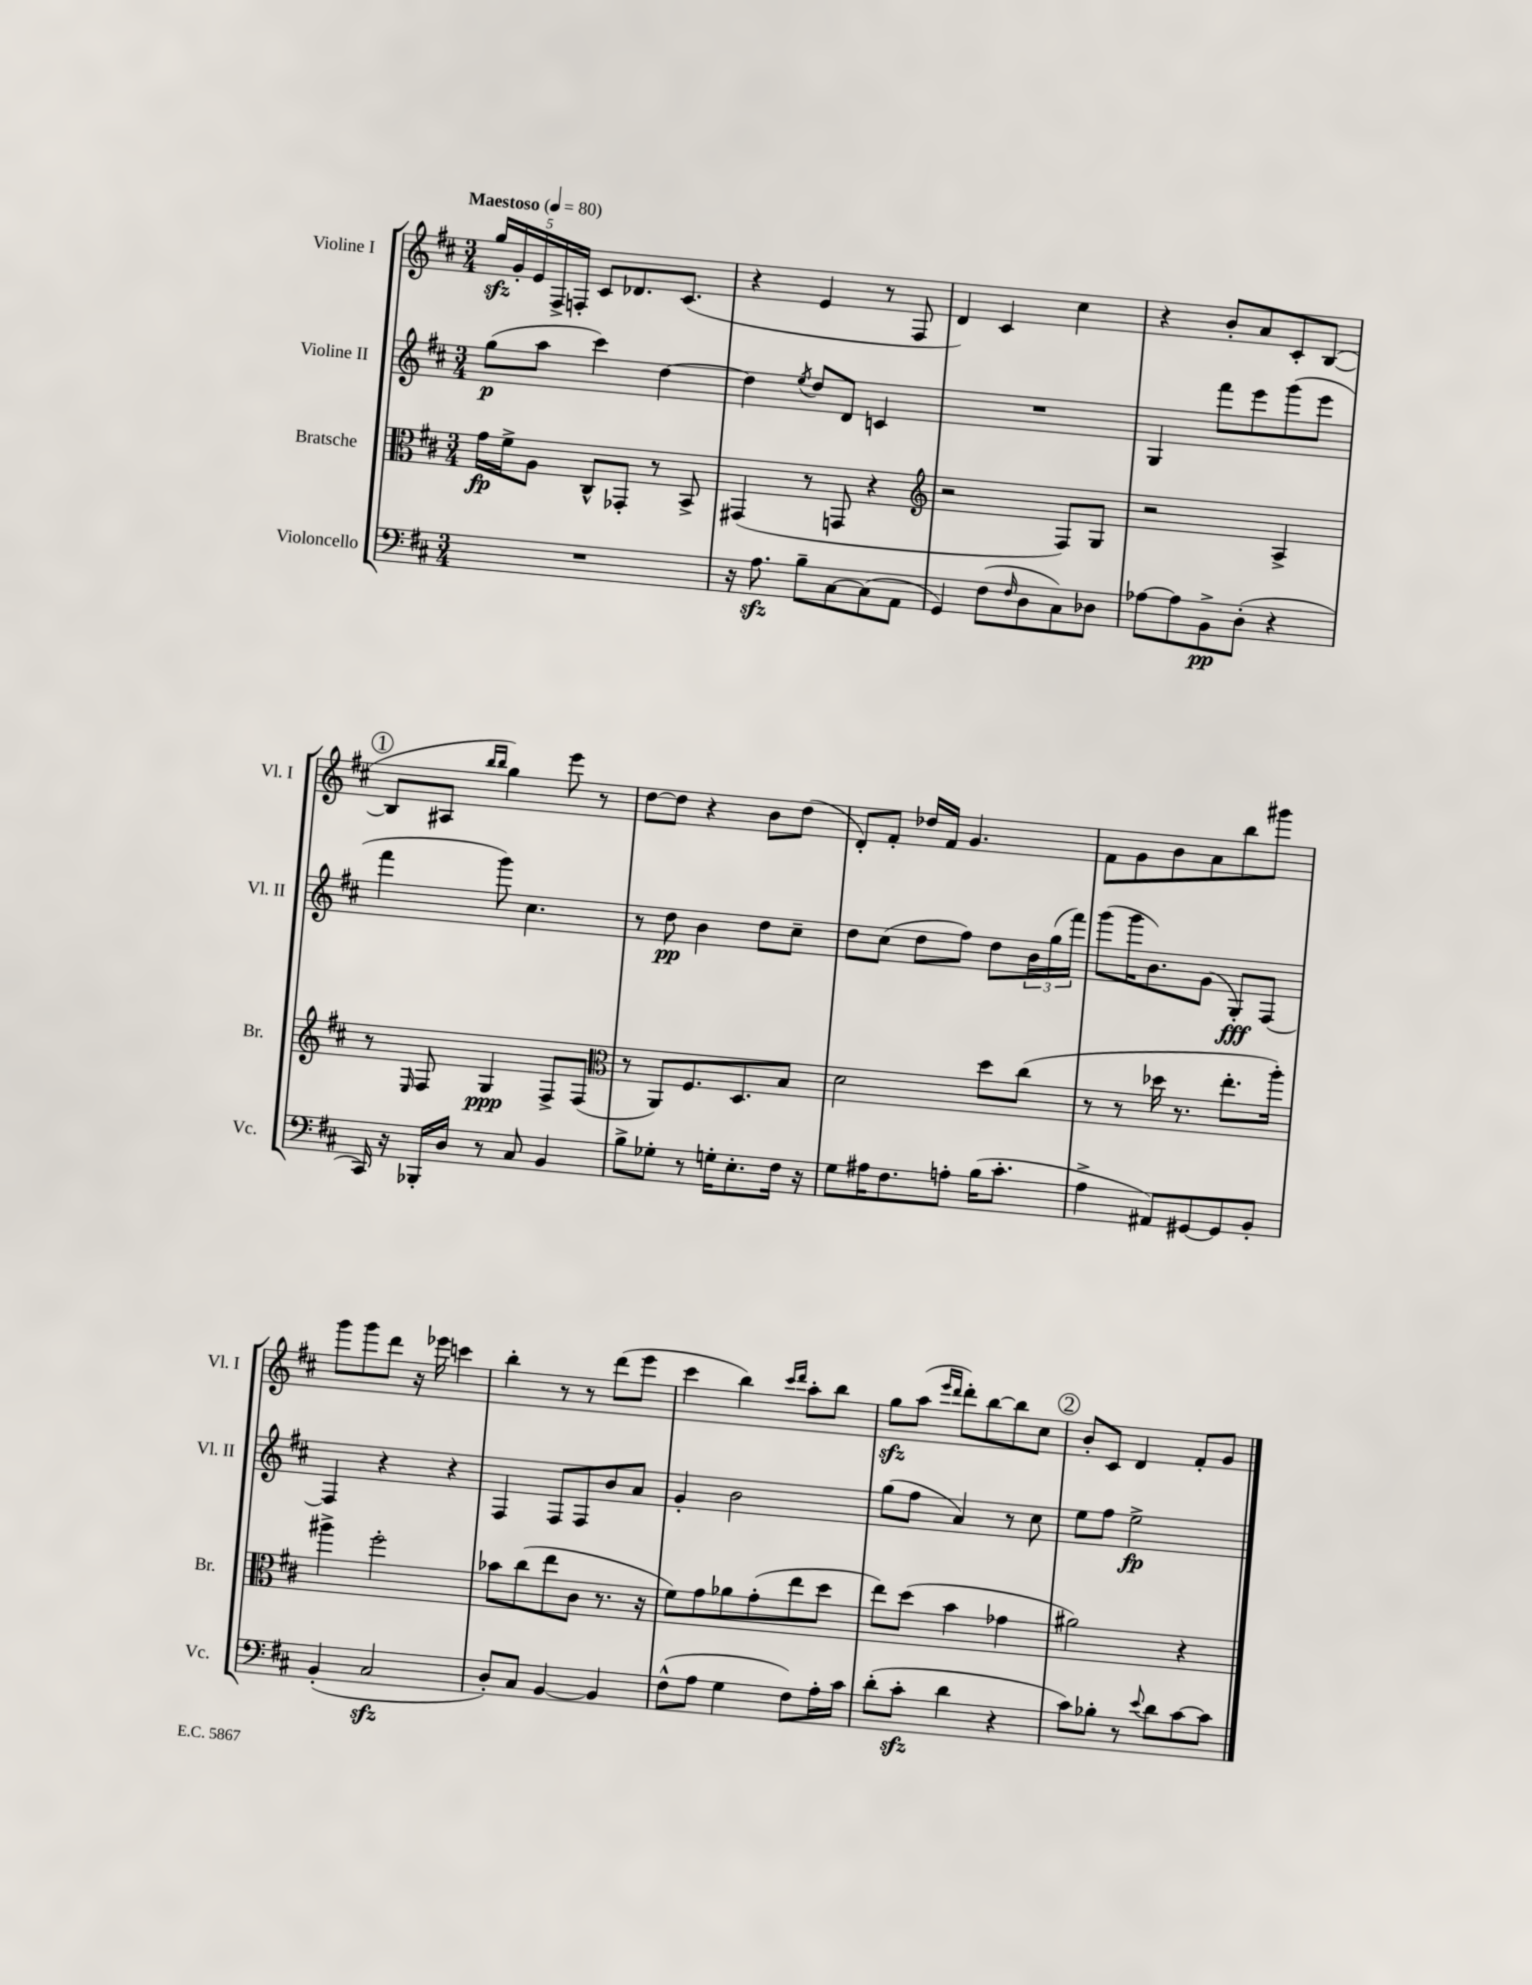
<<
\new StaffGroup <<
\new Staff = "s0" \with { instrumentName = "Violine I" shortInstrumentName = "Vl. I" } {
    \clef treble \key d \major \numericTimeSignature \time 3/4 \tempo "Maestoso" 4 = 80
    \tuplet 5/4 { g''16\sfz g'16-. e'16 fis16-> f16-. } cis'8 des'8. cis'8.( |
    r4 e'4 r8 fis8 |
    d'4) cis'4 cis''4 |
    r4 b'8-. a'8 cis'8-. b8~( |
    \mark \markup { \circle "1" } b8 ais8 \grace { b''16 b''16 } g''4) e'''8 r8 |
    d''8~ d''8 r4 b'8 d''8( |
    d'8-.) fis'8-. des''16 fis'16 g'4. |
    fis'8 g'8 b'8 a'8 b''8 gis'''8 |
    g'''8 g'''8 d'''8 r16 ees'''16 c'''4 |
    b''4-. r8 r8 d'''8( e'''8 |
    cis'''4 b''4) \grace { cis'''16 d'''16 } a''8-. b''8 |
    g''8\sfz a''8( \grace { e'''16 d'''16 } d'''8-.) b''8~ b''8 cis''8 |
    \mark \markup { \circle "2" } b'8-. cis'8 d'4 fis'8-. g'8 \bar "|." |
}
\new Staff = "s1" \with { instrumentName = "Violine II" shortInstrumentName = "Vl. II" } {
    \clef treble \key d \major \numericTimeSignature \time 3/4
    g''8\p( a''8 cis'''4) d''4~ |
    d''4 \acciaccatura { e''8 } d''8 d'8 c'4 |
    R2. |
    g4 fis'''8 e'''8 g'''8( e'''8 |
    \mark \markup { \circle "1" } fis'''4 g'''8) cis''4. |
    r8 d''8\pp b'4 d''8 cis''8-- |
    d''8 cis''8( d''8 fis''8) d''8 \tuplet 3/2 { b'16 g''16( fis'''16) } |
    g'''8( g'''16 b'8.) g'8( g8-.\fff) fis8~ |
    fis4 r4 r4 |
    fis4 fis8 fis8 b'8 a'8 |
    g'4-. b'2 |
    g''8( fis''8 a'4) r8 cis''8 |
    \mark \markup { \circle "2" } e''8 fis''8 e''2->\fp \bar "|." |
}
\new Staff = "s2" \with { instrumentName = "Bratsche" shortInstrumentName = "Br." } {
    \clef alto \key d \major \numericTimeSignature \time 3/4
    g'16\fp fis'16-> a8 cis8-^ ges,8-. r8 b,8-> |
    gis,4( r8 g,8 r4 |
    \clef treble r2 fis8) g8 |
    r2 a4-> |
    \mark \markup { \circle "1" } r8 \grace { e16 } fis8 g4\ppp fis8-> fis8( |
    \clef alto r8 a,8) fis8. d8. b8 |
    d'2 d''8 cis''8( |
    r8 r8 des''16 r8. e''8.-. a''16-.) |
    ais''4-> fis''2-. |
    bes'8 cis''8( e''8 cis'8 r8. r16 |
    fis'8) g'8 aes'8 g'8-.( e''8 d''8 |
    e''8) d''8( b'4 ges'4 |
    \mark \markup { \circle "2" } ais'2) r4 \bar "|." |
}
\new Staff = "s3" \with { instrumentName = "Violoncello" shortInstrumentName = "Vc." } {
    \clef bass \key d \major \numericTimeSignature \time 3/4
    R2. |
    r16 a8.\sfz b8-- cis8~ cis8( a,8 |
    g,4) fis8( \grace { fis16 } d8 cis8) des8 |
    aes8~ aes8 b,8->\pp d8-.( r4 |
    \mark \markup { \circle "1" } cis,16) r16 bes,,16-. d16 r8 cis8 b,4 |
    b8-> ges8-. r8 g16-. e8.-. fis16 r16 |
    g8 ais16 fis8. a8-. b16( cis'8.-. |
    a4-> ais,8) gis,8~ gis,8 b,8-. |
    b,4-.( cis2\sfz |
    d8-.) cis8 b,4~ b,4 |
    fis8-^( a8 g4 fis8) a16-. cis'16 |
    d'8-.( cis'8-.\sfz d'4 r4 |
    \mark \markup { \circle "2" } cis'8) bes8-. r8 \appoggiatura { e'8 } d'8 cis'8~ cis'8 \bar "|." |
}
>>
>>
\layout { \context { \Score \remove "Bar_number_engraver" } }
